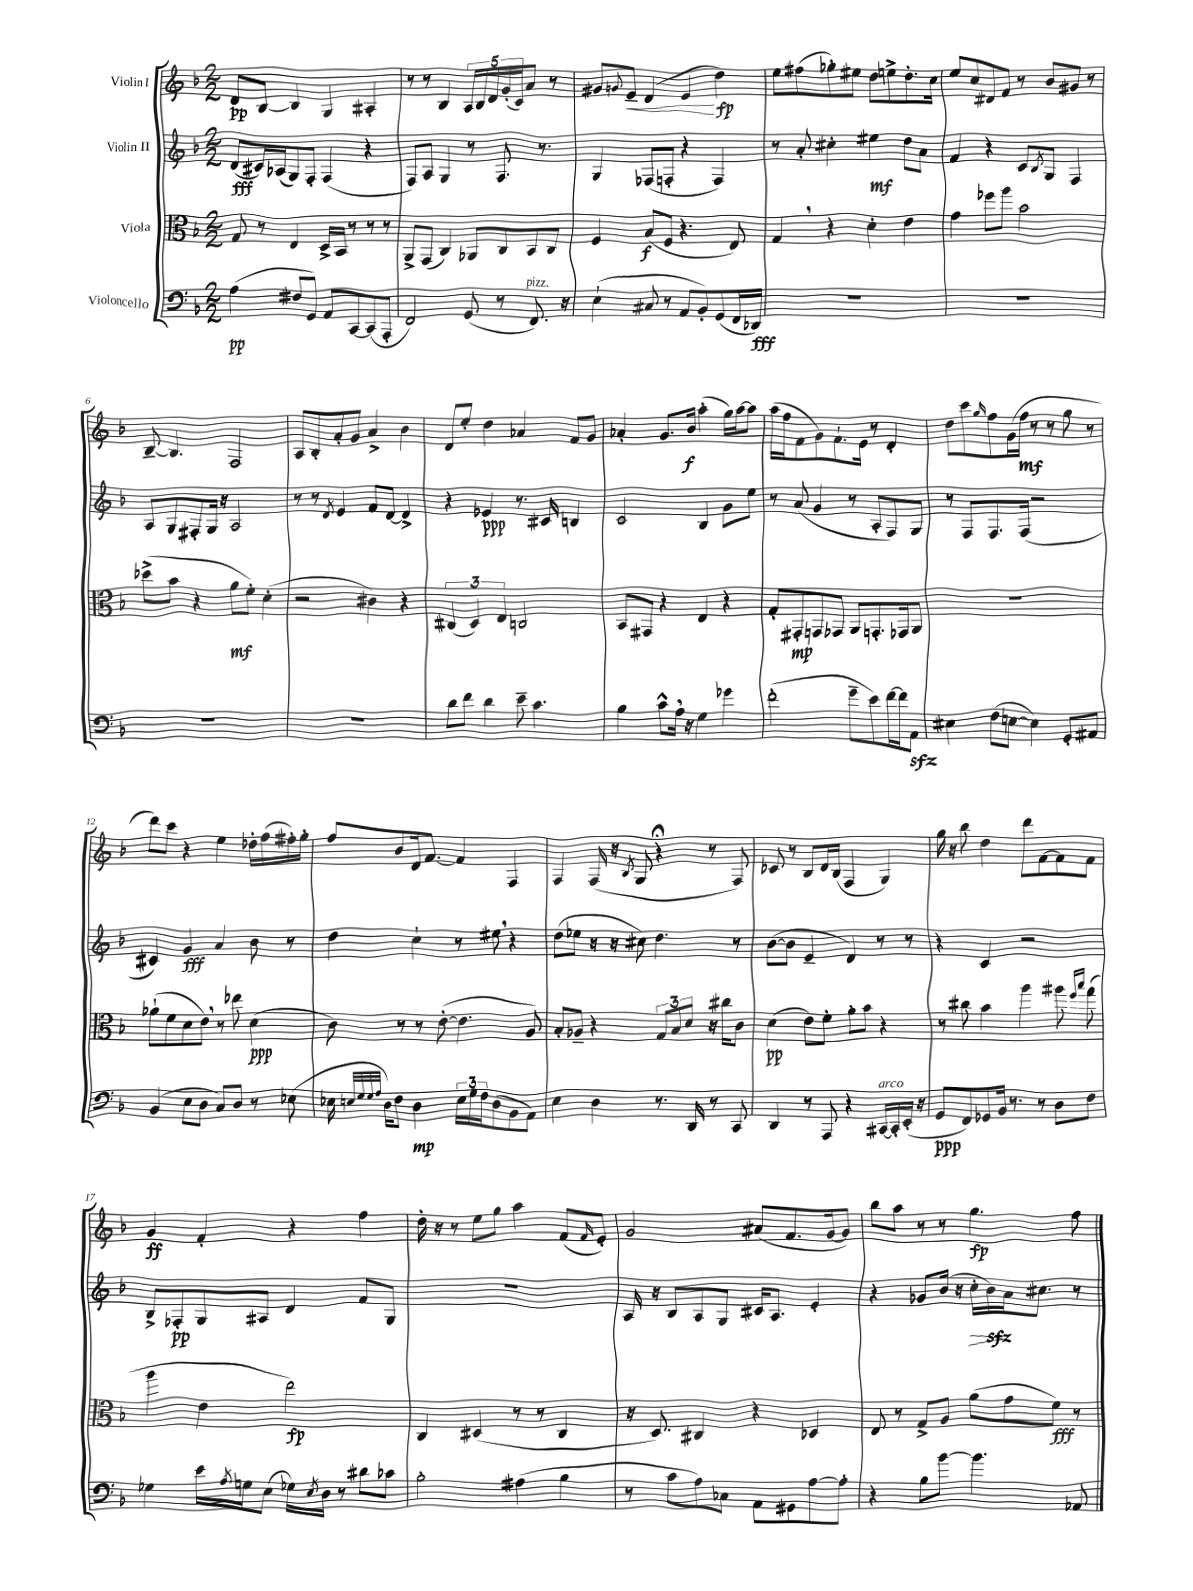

**kern	**kern	**kern	**kern
*staff4	*staff3	*staff2	*staff1
*clefF4	*clefC3	*clefG2	*clefG2
*k[b-]	*k[b-]	*k[b-]	*k[b-]
*M2/2	*M2/2	*M2/2	*M2/2
(4A	8G	(8d	8d
.	8r	16c#)	[8B-
.	.	(16A-	.
8F#	4E	8G)	4B-]
8GG)	.	8F'	.
8AA	16D^	(4F	4G
.	16BB-	.	.
[8CC	8r	.	.
(8CC]	8r	4r	4A#'
8AAA'	8r	.	.
=	=	=	=
2FF)	8AA^	8F)	8r
.	(8GG	8A	8r
.	4C)	4G	4B-
(8GG	8AA-	8r	20A
.	.	.	20B-
.	.	.	20d
8r	8C	8.F	.
.	.	.	(20g'
.	.	.	20c)
8.FF)	8BB-	.	8a
.	.	8.r	.
.	8C	.	8r
16r	.	.	.
=	=	=	=
(4E`	4F	4G	8g#
.	.	.	8qqg
.	.	.	8e~
8C#	(8B-	(8F-	(4d
8r	8F	8F'	.
8AA	4.r	4r	4e
8BB-')	.	.	.
(8GG	.	4F)	4dd)
16FF	8E)	.	.
16DD-)	.	.	.
=	=	=	=
1r	4G	8r	8ee
.	.	8a'	(8ff#
.	4r	4cc#'	8gg-')
.	.	.	8ee#
.	4d'	4ee#	8dd
.	.	.	8ee^
.	4e	8dd	8.dd'
.	.	8a	.
.	.	.	16cc
=	=	=	=
1r	4g	4f	8ee
.	.	.	8cc
.	8ff-	4r	8d#
.	8aa	.	8f
.	2b-	8c	8r
.	.	8qB-	.
.	.	8G	8b-
.	.	4F	8g#
.	.	.	8r
=	=	=	=
1r	(8dd-^	8A	[8B-~
.	8b-	8G	4.B-]
.	4r	8F#'	.
.	.	16G	.
.	.	16r	.
.	8a	2A	2F
.	8f')	.	.
.	(4d'	.	.
=	=	=	=
1r	2r	8r	8A
.	.	8r	8B-'
.	.	8qd	.
.	.	4e	8a'
.	.	.	8g
.	4c#)	8f	4a^
.	.	[8d	.
.	4r	4d^]	4b-
=	=	=	=
8d	(6C#	4r	8d
8f	.	.	8ee'
.	6D)	.	.
4d	.	4e-	4dd
.	6E	.	.
8e~	2C	8.r	4a-
4.c	.	.	.
.	.	16c#	.
.	.	4B	8f
.	.	.	8g
=	=	=	=
4B-	8BB-	2c	4a-'
.	8GG#	.	.
8c^^	4r	.	8.g
16A	.	.	.
16r	.	.	16b-
4G	4E	4B-	(4aa'
4g-	4r	8g	16gg)
.	.	.	[16aa
.	.	8ee	8aa]
=	=	=	=
(2f'	8G'	8r	(16aa
.	.	.	16ff
.	8GG#'	(8a	8f
.	8GG	4g	8g)
.	8GG-	.	8.f`
8g~	8AA	8r	.
.	.	.	16e
8e)	8.GG'	8A'	8r
[16f	.	8F)	4d'
16f]	16GG-	.	.
8AA	8AA	8G	.
=	=	=	=
4E#	1r	8r	8dd
.	.	8F	8ccc
.	.	.	16qqgg
(8F	.	8.F	8ff
[8E	.	.	(16g
.	.	(16F	16ff
4E])	.	2r	8r
.	.	.	8r
8GG'	.	.	8gg
8AA#	.	.	8r
=	=	=	=
(4BB-	(8a-`	4c#)	8ddd)
.	8f	.	8ccc
8E	8d	4g	4r
8D	8e)	.	.
8C)	8r	4a	4ee
8D	8ee-	.	.
8r	(4d	8b-	16dd-'
.	.	.	(16ff
(8E-	.	8r	16ff#')
.	.	.	16gg'
=	=	=	=
16E-	8c)	4dd	8ff
32qqE	.	.	.
32qqG	.	.	.
32qqG	.	.	.
32qqA	.	.	.
16D)	.	.	.
8F	8r	.	8b-
4D	8r	4cc`	16d
.	.	.	[8.f
.	([8e'	.	.
24E	4.e]	8r	4f]
24G	.	.	.
24F	.	.	.
(8D	.	8ee#	.
8BB-	.	4r	4F
8AA)	8A)	.	.
=	=	=	=
4E	8B-'	(8dd	4F
.	8A-~	8ee-	.
4D	4r	16r	(16F
.	.	16r	16r
.	.	.	8qB-
.	.	8cc#)	8G
8.r	12G	4.dd	4r;
.	12B-	.	.
.	12d	.	.
16DD	.	.	.
8r	16r	.	8r
.	16cc#	.	.
8CC	8c	8r	8F)
=	=	=	=
4DD	(4d	([8b-	8c-
.	.	8b-]	8r
8r	8e)	4e~	8B-
8AAA	8f'	.	16d
.	.	.	(16B-
4r	8a'	4d)	4F
.	8b-	.	.
[16CC#	4r	8r	4G)
16CC#']	.	.	.
(16EE'	.	8r	.
16r	.	.	.
=	=	=	=
8GG	8r	4r	16gg
.	.	.	16r
8FF)	8cc#	.	8bb-
8GG-	4b-	4c	4dd
16BB-	.	.	.
8.r	.	.	.
.	4aa	2r	8ddd
8r	.	.	[8f
8D	8aa#	.	8f]
.	16qqff	.	.
.	16qqbb-	.	.
8F	(8gg	.	8f
=	=	=	=
4G-	4aa	8B-^	4g
.	.	8F-'	.
16e	4e	8G	4f'
8qA	.	.	.
16G	.	.	.
(8E	.	8A#	.
16G-)	2ee)	4d	4r
8qE	.	.	.
16D	.	.	.
8r	.	.	.
8d#	.	8f	4ff
8c-	.	8G	.
=	=	=	=
2B-'	4C	1r	16dd'
.	.	.	16r
.	.	.	8r
.	(4D#	.	8ee
.	.	.	8gg
(4A#	8r	.	4aa
.	8r	.	.
4B-	4C	.	(8f
.	.	.	16qqf
.	.	.	8e')
=	=	=	=
8r	16r	16A	2g
.	8.D)	16r	.
8c	.	8B-	.
8A)	4C#	8A	.
8C-	.	8G	.
8AA	4r	16c#	(8a#
.	.	8.A	.
8GG#	.	.	8.f
[8A	4D-	4e'	.
.	.	.	[16g
8A']	.	.	8g])
=	=	=	=
4r	8E	4r	8bb-
.	8r	.	8aa
8B-	8G^	8g-	8r
[8b-	8A	(16b-	8r
.	.	16r	.
4.b-]	(8a	16cc'	4.gg
.	.	16b-)	.
.	8g	16a	.
.	.	8.cc#	.
.	8f)	.	.
8AA-	8r	8r	8ff
==	==	==	==
*-	*-	*-	*-
